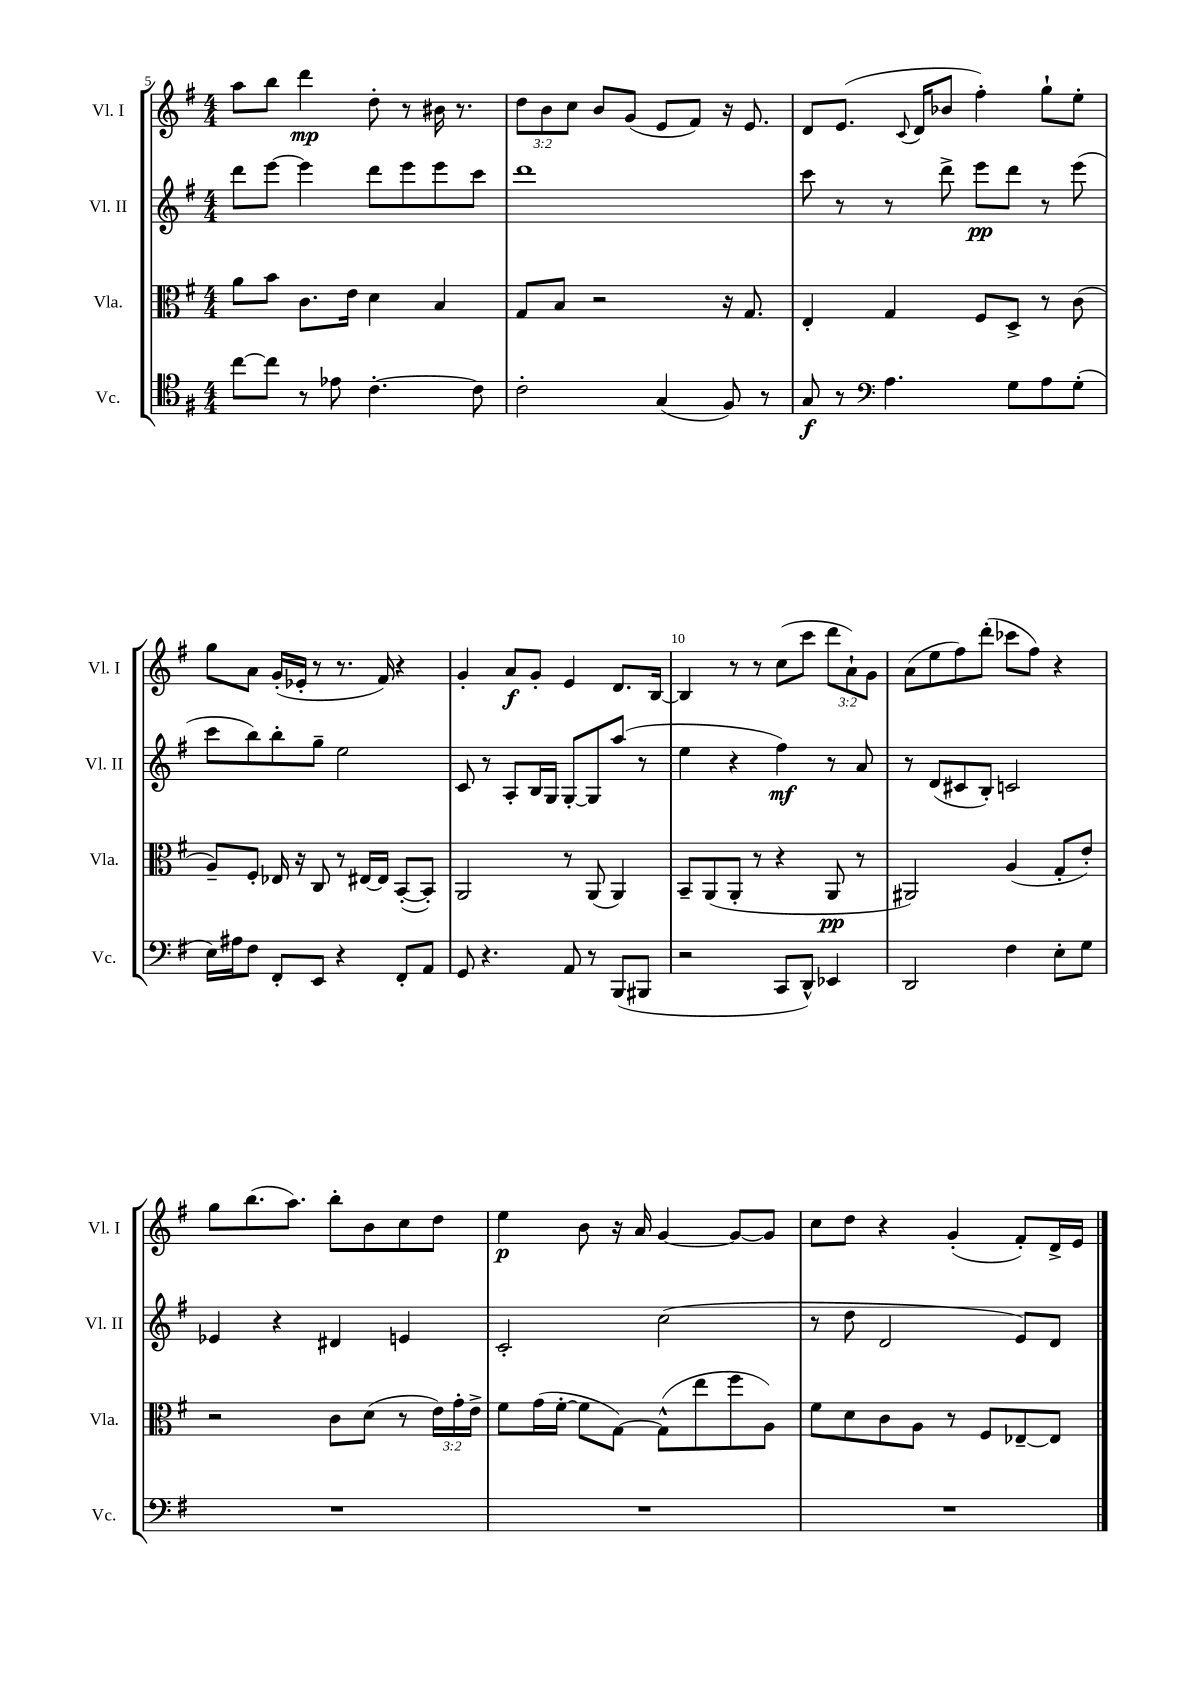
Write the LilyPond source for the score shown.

<<
\new StaffGroup <<
\new Staff = "s0" \with { instrumentName = "Vl. I" shortInstrumentName = "Vl. I" } {
    \clef treble \key g \major \numericTimeSignature \time 4/4 \override Staff.TupletNumber.text = #tuplet-number::calc-fraction-text
    a''8 b''8 d'''4\mp d''8-. r8 bis'16 r8. |
    \tuplet 3/2 { d''8 b'8 c''8 } b'8 g'8( e'8 fis'8) r16 e'8. |
    d'8 e'8.( \appoggiatura { c'8 } d'16 bes'8 fis''4-.) g''8-! e''8-. |
    g''8 a'8 g'16-.( ees'16-. r8 r8. fis'16) r4 |
    g'4-. a'8\f g'8-. e'4 d'8. b16~ |
    b4 r8 r8 c''8( c'''8 \tuplet 3/2 { d'''8 a'8-!) g'8 } |
    a'8( e''8 fis''8) d'''8-.( ces'''8 fis''8) r4 |
    g''8 b''8.( a''8.) b''8-. b'8 c''8 d''8 |
    e''4\p b'8 r16 a'16 g'4~ g'8~ g'8 |
    c''8 d''8 r4 g'4-.( fis'8-.) d'16-> e'16 \bar "|." |
}
\new Staff = "s1" \with { instrumentName = "Vl. II" shortInstrumentName = "Vl. II" } {
    \clef treble \key g \major \numericTimeSignature \time 4/4
    d'''8 e'''8~ e'''4 d'''8 e'''8 e'''8 c'''8 |
    d'''1 |
    c'''8 r8 r8 d'''8-> e'''8\pp d'''8 r8 e'''8( |
    c'''8 b''8) b''8-. g''8-- e''2 |
    c'8 r8 a8-. b16 g16 g8~-. g8 a''8( r8 |
    e''4 r4 fis''4\mf) r8 a'8 |
    r8 d'8( cis'8 b8-.) c'2 |
    ees'4 r4 dis'4 e'4 |
    c'2-. c''2( |
    r8 d''8 d'2 e'8) d'8 \bar "|." |
}
\new Staff = "s2" \with { instrumentName = "Vla." shortInstrumentName = "Vla." } {
    \clef alto \key g \major \numericTimeSignature \time 4/4 \override Staff.TupletNumber.text = #tuplet-number::calc-fraction-text
    a'8 b'8 c'8. e'16 d'4 b4 |
    g8 b8 r2 r16 g8. |
    e4-. g4 fis8 d8-> r8 c'8( |
    a8--) fis8-. ees16 r16 c8 r8 eis16~ eis16 b,8~-.( b,8-.) |
    a,2 r8 a,8( a,4) |
    b,8-- a,8( a,8-. r8 r4 a,8\pp r8 |
    ais,2) a4( g8-. e'8-.) |
    r2 c'8 d'8( r8 \tuplet 3/2 { e'16) g'16-. e'16-> } |
    fis'8 g'16( fis'16~-. fis'8 g8~) g8-^( e''8 fis''8 a8) |
    fis'8 d'8 c'8 a8 r8 fis8 ees8~-- ees8 \bar "|." |
}
\new Staff = "s3" \with { instrumentName = "Vc." shortInstrumentName = "Vc." } {
    \clef tenor \key g \major \numericTimeSignature \time 4/4
    c''8~ c''8 r8 ees'8 c'4.~-. c'8 |
    c'2-. g4( fis8) r8 |
    g8\f r8 \clef bass a4. g8 a8 g8-.( |
    e16) ais16 fis8 fis,8-. e,8 r4 fis,8-. a,8 |
    g,8 r4. a,8 r8 b,,8( bis,,8 |
    r2 c,8 d,8-^) ees,4 |
    d,2 fis4 e8-. g8 |
    R1 |
    R1 |
    R1 \bar "|." |
}
>>
>>
\layout { \context { \Score currentBarNumber = #5 \override BarNumber.break-visibility = ##(#f #t #t) barNumberVisibility = #(every-nth-bar-number-visible 5) } }
